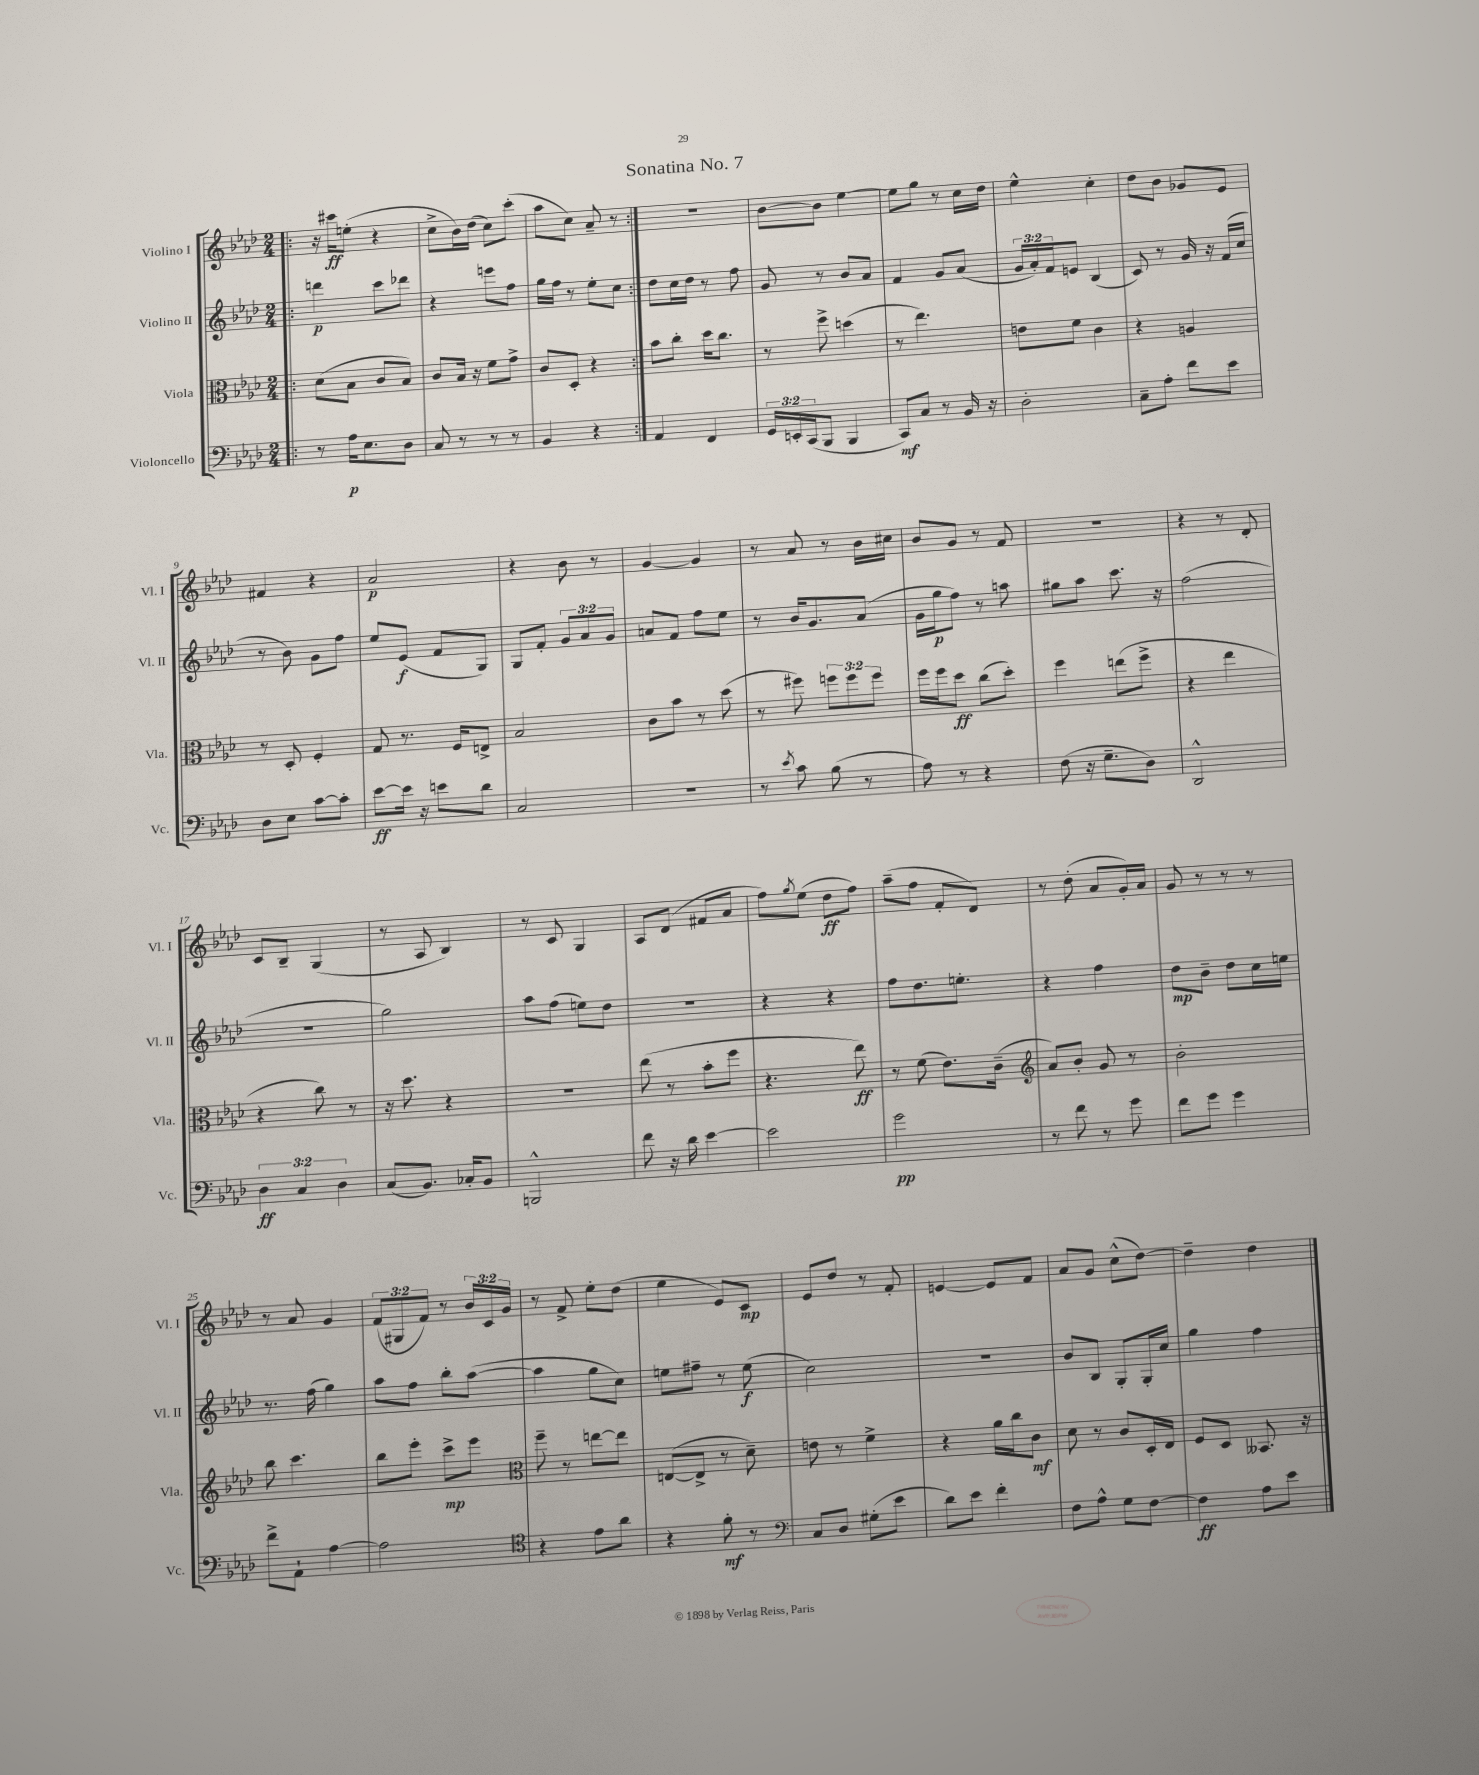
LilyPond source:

\header { title = "Sonatina No. 7" }
<<
\new StaffGroup <<
\new Staff = "s0" \with { instrumentName = "Violino I" shortInstrumentName = "Vl. I" } {
    \clef treble \key aes \major \numericTimeSignature \time 2/4 \override Staff.TupletNumber.text = #tuplet-number::calc-fraction-text
    \repeat volta 2 { \bar ".|:" r16 cis'''16\ff e''8-.( r4 |
    c''8-> bes'16) des''16( c''8) c'''8-.( |
    aes''8 c''8) aes'8-- r8 | }
    R2 |
    bes'8~ bes'8 ees''4~ |
    ees''8 g''8 r8 c''16 des''16 |
    ees''4-^ c''4-. |
    des''8 bes'8 ges'8 ees'8 |
    fis'4 r4 |
    aes'2\p |
    r4 bes'8 r8 |
    g'4~ g'4 |
    r8 aes'8 r8 bes'16 cis''16 |
    bes'8 g'8 r8 f'8 |
    r2 |
    r4 r8 des'8-. |
    c'8 bes8-- g4( |
    r8 aes8 bes4) |
    r8 c'8 g4 |
    aes8 des'8( fis'8 aes'8 |
    f''8) \acciaccatura { g''8 } ees''8( des''8\ff f''8) |
    aes''8--( f''8 f'8-. des'8) |
    r8 des''8-.( aes'8 g'16-.) aes'16 |
    g'8 r8 r8 r8 |
    r8 aes'8 g'4 |
    \tuplet 3/2 { f'8( gis8 f'8) } r8 \tuplet 3/2 { bes'16 c'16 g'16 } |
    r8 f'8-> ees''8-. des''8( |
    ees''4 ees'8) c'8\mp |
    ees'8 des''8 r8 f'8-. |
    e'4~ e'8 f'8 |
    aes'8 g'8 c''8-^( des''8~) |
    des''4-- des''4 \bar "|." |
}
\new Staff = "s1" \with { instrumentName = "Violino II" shortInstrumentName = "Vl. II" } {
    \clef treble \key aes \major \numericTimeSignature \time 2/4 \override Staff.TupletNumber.text = #tuplet-number::calc-fraction-text
    \repeat volta 2 { \bar ".|:" d'''4\p c'''8 des'''8 |
    r4 e'''8 f''8 |
    g''16 f''16 r8 ees''8-. c''8 | }
    des''8 c''16 des''16 r8 f''8 |
    g'8 r8 bes'8 aes'8 |
    f'4 g'8 aes'8( |
    \tuplet 3/2 { g'16 aes'16-.) f'16 } e'8 bes4( |
    c'8) r8 g'16 r16 f'16( c''16 |
    r8 bes'8) g'8 f''8 |
    ees''8 ees'8\f( f'8 g8) |
    g8 f'8-. \tuplet 3/2 { g'8 aes'8 g'8 } |
    a'8 f'8 f''8 ees''8 |
    r8 bes'16 g'8. aes'8( |
    g'16 g''16\p f''8) r8 a''8 |
    gis''8 aes''8 c'''8. r16 |
    f''2( |
    r2 |
    g''2) |
    aes''8 f''8( e''8) des''8 |
    r2 |
    r4 r4 |
    f''8 des''8. e''8.-. |
    r4 f''4 |
    des''8\mp bes'8-- des''8 c''16 e''16 |
    r8. f''16( g''4) |
    aes''8 f''8 bes''8-. aes''8~( |
    aes''4 g''8 c''8) |
    e''8 fis''8-- r8 e''8\f( |
    c''2) |
    r2 |
    bes'8 bes8 g8-. g16-. c''16 |
    g''4 f''4 \bar "|." |
}
\new Staff = "s2" \with { instrumentName = "Viola" shortInstrumentName = "Vla." } {
    \clef alto \key aes \major \numericTimeSignature \time 2/4 \override Staff.TupletNumber.text = #tuplet-number::calc-fraction-text
    \repeat volta 2 { \bar ".|:" des'8( bes8 c'8 bes8) |
    c'8 bes16 r16 f'8 g'8-> |
    c'8 des8-. r4 | }
    bes'8 c''8-. des''16 c''8. |
    r8 f''8-> d''4( |
    r8 ees''4.) |
    e'8 f'8 c'4 |
    r4 a4 |
    r8 des8-. f4-. |
    g8 r8. f16 e8-> |
    bes2 |
    c'8 bes'8 r8 des''8( |
    r8 fis''8) \tuplet 3/2 { f''8 f''8 f''8 } |
    f''16 f''16 des''8\ff c''8( des''8-.) |
    f''4 e''8( f''8-> |
    r4 ees''4 |
    r4 c''8) r8 |
    r16 des''8. r4 |
    r2 |
    ees''8( r8 bes'8-. f''8 |
    r4. ees''8\ff) |
    r8 f'8( ees'8.) c'16--( |
    \clef treble aes'8) bes'8-. g'8 r8 |
    bes'2-. |
    bes''8 c'''4. |
    bes''8 ees'''8-. c'''8->\mp ees'''8 |
    \clef alto f''8-- r8 e''8~ e''8 |
    e8~( e8-> r8 des'8--) |
    e'8 r8 f'4-> |
    r4 aes'16 c''16 c'8\mf |
    des'8 r8 c'8 des16-. ees16 |
    f8 des8 beses,8. r16 \bar "|." |
}
\new Staff = "s3" \with { instrumentName = "Violoncello" shortInstrumentName = "Vc." } {
    \clef bass \key aes \major \numericTimeSignature \time 2/4 \override Staff.TupletNumber.text = #tuplet-number::calc-fraction-text
    \repeat volta 2 { \bar ".|:" r8 aes16\p ees8. des8 |
    c8 r8 r8 r8 |
    bes,4 r4 | }
    aes,4 f,4 |
    \tuplet 3/2 { g,16 e,16-. c,16( } bes,,8 bes,,4 |
    c,8\mf) c8 r8 bes,16 r16 |
    des2-. |
    c8-- aes8-. f'8 ees'8 |
    des8 ees8 c'8~ c'8-. |
    ees'8~\ff ees'16 r16 e'8 des'8 |
    c2 |
    r2 |
    r8 \acciaccatura { ees'8 } c'8 bes8( r8 |
    aes8) r8 r4 |
    f8( r16 g8.-- des8) |
    des,2-^ |
    \tuplet 3/2 { des4\ff c4 des4 } |
    c8( bes,8.) ces16-. bes,8 |
    b,,2-^ |
    f'8 r16 des'16 ees'4~ |
    ees'2 |
    g'2\pp |
    r8 f'8 r8 g'8 |
    f'8 g'8 g'4 |
    f'8-> aes,8-! aes4~ |
    aes2 |
    \clef tenor r4 ees'8 aes'8 |
    r4 f'8-.\mf r8 |
    \clef bass c8 des8 gis8-.( ees'8 |
    des'8) ees'8 f'4-. |
    f8 aes8-^ g8 f8~ |
    f4\ff aes8 ees'8 \bar "|." |
}
>>
>>
